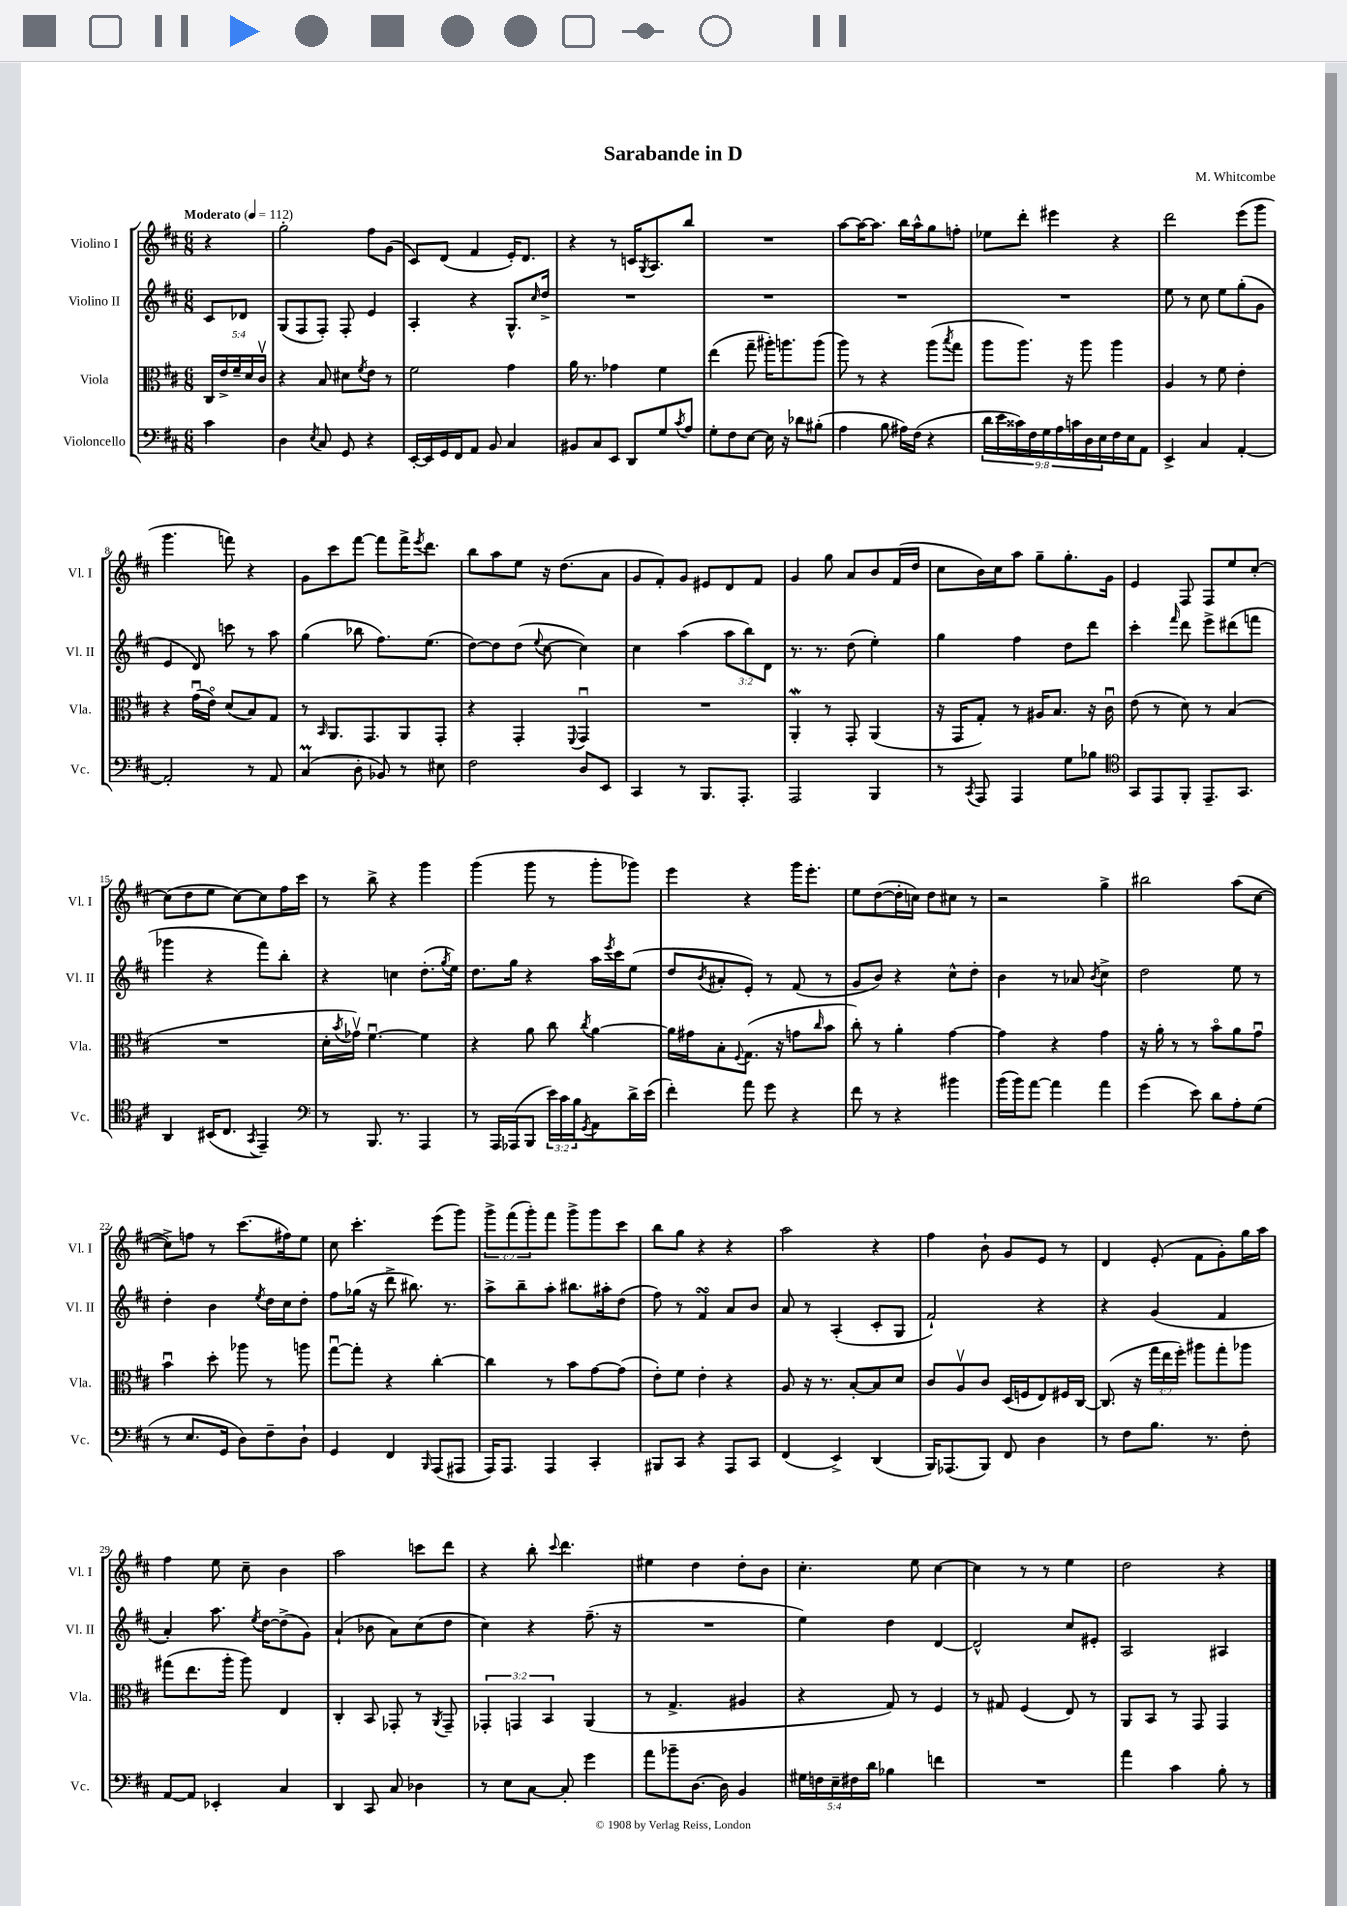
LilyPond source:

\header { title = "Sarabande in D" composer = "M. Whitcombe" }
<<
\new StaffGroup <<
\new Staff = "s0" \with { instrumentName = "Violino I" shortInstrumentName = "Vl. I" } {
    \clef treble \key d \major \numericTimeSignature \time 6/8 \override Staff.TupletNumber.text = #tuplet-number::calc-fraction-text \partial 4 \tempo "Moderato" 4 = 112
    r4 |
    g''2-. fis''8 g'8( |
    cis'8) d'8( fis'4 e'16-.) d'8. |
    r4 r8 c'16 \acciaccatura { g8 } a8. b''8 |
    R2. |
    a''8~ a''16~ a''8. b''16 a''16-^ g''8 f''8-. |
    ees''8 d'''8-. eis'''4 r4 |
    d'''2 e'''8( g'''8 |
    g'''4. f'''8) r4 |
    g'8 cis'''8 fis'''8~ fis'''8 fis'''16-> \acciaccatura { e'''8 } d'''8. |
    b''8 a''8 e''8 r16 d''8.( a'8 |
    g'8 fis'8-.) g'8 eis'8 d'8 fis'8 |
    g'4 g''8 a'8 b'8 fis'16( d''16 |
    cis''8 b'16) cis''16 a''8 g''8-- g''8.-. g'16 |
    e'4 fis8 fis8 e''8 cis''8~-. |
    cis''8( d''8 e''8 cis''8~) cis''8 fis''16 cis'''16 |
    r8 b''8-> r4 g'''4 |
    g'''4( g'''8 r8 g'''8-. ges'''8) |
    e'''4 r4 g'''16 e'''8.-. |
    e''8 d''8~( d''16-. c''16) d''8 cis''8 r8 |
    r2 g''4-> |
    bis''2 a''8( cis''8~ |
    cis''8->) f''8 r8 cis'''8.( fis''16) e''8 |
    cis''8 cis'''4.-. e'''8( g'''8) |
    \tuplet 3/2 { g'''8-> fis'''8( g'''8-.) } fis'''8 g'''8-> g'''8 cis'''8 |
    b''8 g''8 r4 r4 |
    a''2 r4 |
    fis''4 b'8-! g'8 e'8 r8 |
    d'4 e'8-.( fis'8 g'8-.) g''16 a''16 |
    fis''4 e''8 cis''8-- b'4 |
    a''2 c'''8 d'''8 |
    r4 b''8-. \appoggiatura { cis'''8 } d'''4. |
    eis''4 d''4 d''8-. b'8 |
    cis''4.-. e''8 cis''4~ |
    cis''4 r8 r8 e''4 |
    d''2 r4 \bar "|." |
}
\new Staff = "s1" \with { instrumentName = "Violino II" shortInstrumentName = "Vl. II" } {
    \clef treble \key d \major \numericTimeSignature \time 6/8 \override Staff.TupletNumber.text = #tuplet-number::calc-fraction-text \partial 4
    cis'8 des'8 |
    g8( fis8 fis8-.) fis8-. e'4 |
    a4-. r4 g8.-^ \grace { cis''16 } d''16-> |
    R2. |
    R2. |
    R2. |
    R2. |
    e''8 r8 cis''8 e''8 g''8-.( g'8 |
    e'4 d'8) c'''8 r8 a''8 |
    g''4( bes''8 fis''8.) e''8.( |
    d''8~) d''8 d''8( \appoggiatura { e''8 } cis''8~ cis''4) |
    cis''4 a''4( \tuplet 3/2 { a''8 b''8) d'8 } |
    r8. r8. d''8( e''4-.) |
    g''4 fis''4 d''8 d'''8 |
    cis'''4-. \grace { fis'''16 } d'''8 e'''8-> dis'''8( f'''8 |
    ges'''4 r4 fis'''8) b''8-. |
    r4 c''4 d''8.-.( \acciaccatura { g''8 } e''16) |
    d''8. g''16 r4 a''16 \acciaccatura { e'''8 } cis'''16 e''8( |
    d''8 \acciaccatura { b'8 } ais'8-. e'8-.) r8 fis'8( r8 |
    g'8 b'8) r4 cis''8-^ d''8-. |
    b'4 r8 aes'8 \acciaccatura { b'8 } cis''4-> |
    d''2 e''8 r8 |
    d''4-. b'4 \acciaccatura { e''8 } d''16 cis''16 d''8-. |
    fis''8 ges''16( r16 d'''8-> bis''8.) r8. |
    a''8-> b''8-- a''8-. bis''8. ais''16-. d''8( |
    fis''8) r8 fis'4\turn a'8 b'8 |
    a'8 r8 a4-.( cis'8-. g8 |
    fis'2-!) r4 |
    r4 g'4( fis'4 |
    a'4-.) a''8. \acciaccatura { e''8 } d''16~ d''8->( g'8) |
    a'4-!( bes'8 a'8) cis''8( d''8 |
    cis''4) r4 fis''8.--( r16 |
    R2. |
    e''4) d''4 d'4~ |
    d'2-^ cis''8 eis'8-. |
    a2 ais4 \bar "|." |
}
\new Staff = "s2" \with { instrumentName = "Viola" shortInstrumentName = "Vla." } {
    \clef alto \key d \major \numericTimeSignature \time 6/8 \override Staff.TupletNumber.text = #tuplet-number::calc-fraction-text \partial 4
    \tuplet 5/4 { cis16 e'16-> fis'16-- d'16 cis'16\upbow } |
    r4 b8 dis'8 \acciaccatura { fis'8 } e'8 r8 |
    fis'2 g'4 |
    a'16 r8. ges'4 fis'4 |
    e''4( g''8-- ais''16-.) a''8. a''8( |
    a''8) r8 r4 a''8( \acciaccatura { b''8 } g''8 |
    a''8 a''8.) r16 a''8 a''4 |
    a4 r8 fis'8 e'4-. |
    r4 g'16\downbow( e'16\flageolet) d'8( b8) g8 |
    r8 \grace { b,16 } a,8. g,8. a,8 g,8-. |
    r4 g,4-. \appoggiatura { fis,8 } g,4\downbow |
    R2. |
    a,4-.\mordent r8 g,8-. a,4( |
    r16 g,16 g8-.) r8 ais16 b8. r16 cis'16\downbow |
    e'8( r8 d'8) r8 b4( |
    R2. |
    d'16-. \acciaccatura { b'8 } ges'16\upbow) fis'4.~\downbow fis'4 |
    r4 a'8 cis''8 \acciaccatura { cis''8 } a'4~ |
    a'16 gis'16 b8-. \appoggiatura { fis8 } g8.( r16 g'8 \grace { cis''16 } b'8 |
    cis''8-.) r8 a'4-. g'4~ |
    g'4 r4 g'4 |
    r16 a'16-. r8 r8 b'8\flageolet a'8 g'8\downbow |
    b'4\downbow d''8-. aes''8 r8 a''8 |
    g''8~\downbow g''8-. r4 cis''4~-. |
    cis''4 r8 b'8 g'8~ g'8( |
    e'8-.) fis'8 e'4-. r4 |
    a8 r16 r8. b8~-. b8 d'8 |
    cis'8 a8\upbow cis'8 d16( f16 e8) fis16 cis16~ |
    cis8.( r16 \tuplet 3/2 { g''16 e''16 fis''16-.) } ais''8 g''8-. aes''8 |
    gis''8( e''8. a''16-. a''8) e4 |
    cis4-. b,8 ges,8-. r8 \acciaccatura { a,8 } ges,8-- |
    \tuplet 3/2 { ges,4-. g,4 b,4 } a,4( |
    r8 g4.-> ais4 |
    r4 g8) r8 fis4 |
    r8 gis8 fis4( e8) r8 |
    a,8 b,8 r8 g,8 g,4 \bar "|." |
}
\new Staff = "s3" \with { instrumentName = "Violoncello" shortInstrumentName = "Vc." } {
    \clef bass \key d \major \numericTimeSignature \time 6/8 \override Staff.TupletNumber.text = #tuplet-number::calc-fraction-text \partial 4
    cis'4 |
    d4 \acciaccatura { e8 } cis8 g,8 r4 |
    e,16~-. e,16 g,16 fis,16 a,8 b,8 cis4 |
    bis,8 cis8 e,8 d,8 g8 \acciaccatura { cis'8 } a8 |
    g8-. fis8 e8~ e16 r16 des'8 bis8-.( |
    a4 b8 ais16) fis16( r4 |
    \tuplet 9/8 { d'16 e'16 cisis'16) fis16 g16 a16 c'16 d16 e16 } fis16 e16 a,8 |
    e,4-> cis4 a,4~-. |
    a,2-. r8 a,8 |
    cis4\prall( d8-. bes,8) r8 eis8 |
    fis2 d8 e,8 |
    cis,4 r8 b,,8. a,,8.-. |
    a,,2 b,,4 |
    r8 \acciaccatura { cis,8 } a,,8 a,,4 g8 bes8 |
    \clef tenor g,8 e,8 fis,8-. e,8.-- g,8. |
    a,4 bis,16( cis8. \acciaccatura { g,8 } e,4--) |
    \clef bass r8 b,,8. r8. a,,4 |
    r8 a,,16 aes,,16( b,,8 \tuplet 3/2 { e'16) cis'16 b16 } \acciaccatura { g,8 } a,8 d'16-> e'16( |
    fis'4-.) a'8 g'8 r4 |
    fis'8 r8 r4 bis'4 |
    b'16( b'16) a'8~ a'4 a'4 |
    g'4( e'8) d'8 a8-. g8( |
    r8 e8. g,16 d8) fis8-- d8-! |
    g,4 fis,4 \grace { b,,16 } a,,8( ais,,8 |
    a,,16) a,,8. a,,4 cis,4-. |
    bis,,8 cis,8 r4 a,,8 cis,8 |
    fis,4( e,4->) d,4( |
    b,,16) aes,,8.( b,,8) fis,8 d4 |
    r8 fis8 b8. r8. fis8-. |
    a,8~ a,8 ees,4-. cis4 |
    d,4 cis,8 cis8 des4 |
    r8 e8 cis8~ cis8-. g'4 |
    a'8 bes'8-- d8.~ d16 b,4 |
    \tuplet 5/4 { gis16 f16 e16-- fis16 d'16 } bes4 f'4 |
    R2. |
    a'4 cis'4 b8-. r8 \bar "|." |
}
>>
>>
